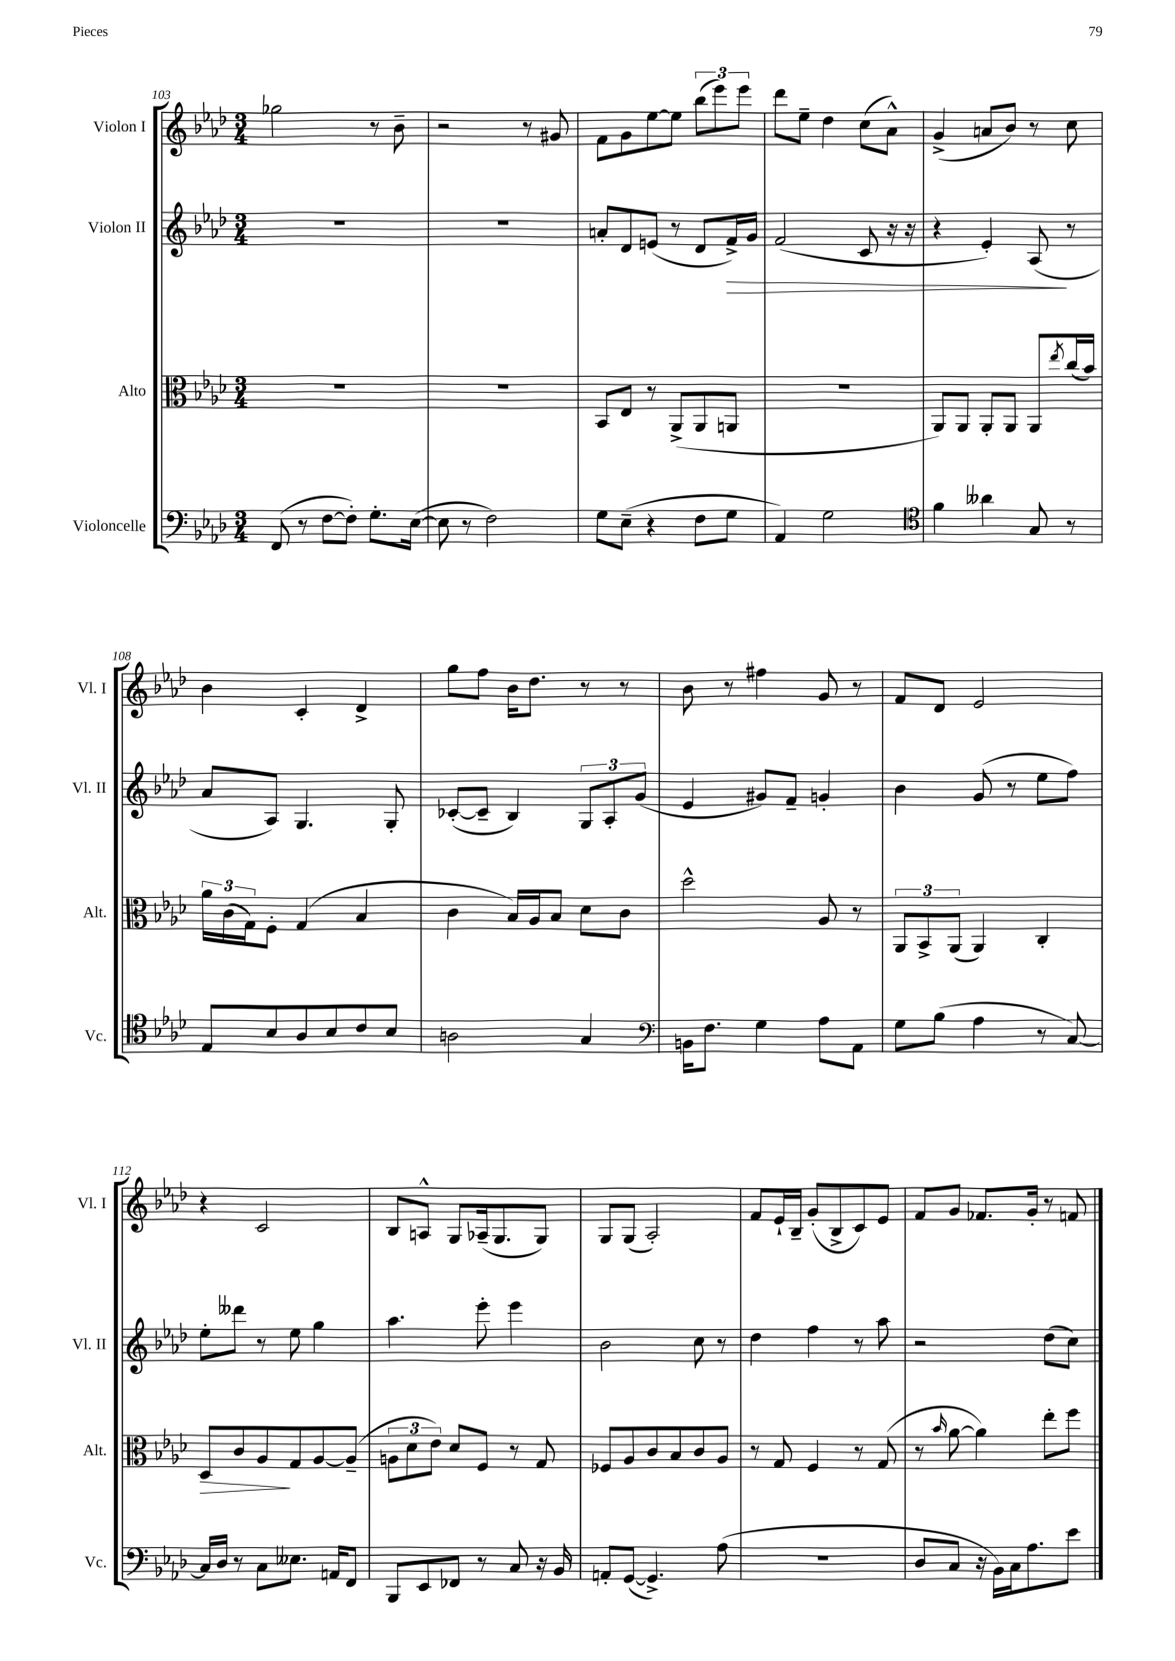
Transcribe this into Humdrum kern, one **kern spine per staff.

**kern	**kern	**dynam	**kern	**dynam	**kern
*part4	*part3	*part3	*part2	*part2	*part1
*staff4	*staff3	*staff3	*staff2	*staff2	*staff1
*I"Violoncelle	*I"Alto	*	*I"Violon II	*	*I"Violon I
*I'Vc.	*I'Alt.	*	*I'Vl. II	*	*I'Vl. I
*clefF4	*clefC3	*	*clefG2	*	*clefG2
*k[b-e-a-d-]	*k[b-e-a-d-]	*	*k[b-e-a-d-]	*	*k[b-e-a-d-]
*M3/4	*M3/4	*	*M3/4	*	*M3/4
=103	=103	=103	=103	=103	=103
(8FF/	2.r	.	2.r	.	2gg-X\
8r	.	.	.	.	.
[8F\L	.	.	.	.	.
8F'\J])	.	.	.	.	.
8.G'\L	.	.	.	.	8r
.	.	.	.	.	8b-~\
([16E-\Jk	.	.	.	.	.
=104	=104	=104	=104	=104	=104
8E-\]	2.r	.	2.r	.	2r
8r	.	.	.	.	.
2F\)	.	.	.	.	.
.	.	.	.	.	8r
.	.	.	.	.	8g#X/
=105	=105	=105	=105	=105	=105
8G\L	8BB-/L	.	8an'/L	.	8f\L
(8E-~\J	8E-/J	.	8d-/	.	8g\
4r	8r	.	(8en/J	.	[8ee-\
.	(8AA-^/L	.	8r	.	8ee-\J]
8F\L	8AA-/	.	8d-/L	.	(12bb-\L
.	.	.	.	.	12eee-\)
!	!	!	!	!LO:HP:b	!
8G\J	8AAn/J	.	16f^/L)	>	.
.	.	.	.	.	12eee-\J
.	.	.	16g/JJ	.	.
=106	=106	=106	=106	=106	=106
4AA-/)	2.r	.	(2f/	.	8ddd-\L
.	.	.	.	.	8ee-~\J
2G\	.	.	.	.	4dd-\
.	.	.	8c/	.	(8cc\L
.	.	.	16r	.	8a-^^\J)
.	.	.	16r	.	.
=107	=107	=107	=107	=107	=107
*clefC4	*	*	*	*	*
4f\	8AA-/L)	.	4r	.	(4g^/
.	8AA-/J	.	.	.	.
4a--X\	8AA-'/L	.	4e-'/)	.	8an/L
.	8AA-/J	.	.	.	8b-/J)
8G/	8AA-/L	.	(8A-/	.	8r
.	8qee-/	.	.	.	.
8r	(16cc/L	.	8r	]	8cc\
.	16b-/JJ)	.	.	.	.
!!LO:LB:g=z
=108	=108	=108	=108	=108	=108
8E-/L	24a-\LL	.	8a-/L	.	4b-\
.	(24c\	.	.	.	.
.	24G\J)	.	.	.	.
8B-/	8F'\J	.	8A-/J)	.	.
8A-/	(4G/	.	4.G/	.	4c'/
8B-/	.	.	.	.	.
8c/	4B-/	.	.	.	4d-^/
8B-/J	.	.	8G'/	.	.
=109	=109	=109	=109	=109	=109
2An\	4c\	.	([8c-X'/L	.	8gg\L
.	.	.	8c-~/J]	.	8ff\J
.	16B-/LL)	.	4B-/)	.	16b-\KL
.	16A-/J	.	.	.	8.dd-\J
.	8B-/J	.	.	.	.
4G/	8d-\L	.	12G/L	.	8r
.	.	.	12A-'/	.	.
.	8c\J	.	.	.	8r
.	.	.	(12g/J	.	.
=110	=110	=110	=110	=110	=110
*clefF4	*	*	*	*	*
16BBn\KL	2dd-^^\	.	4e-/	.	8b-\
8.F\J	.	.	.	.	.
.	.	.	.	.	8r
4G\	.	.	8g#X/L)	.	4ff#X\
.	.	.	8f~/J	.	.
8A-\L	8A-/	.	4gn'/	.	8g/
8AA-\J	8r	.	.	.	8r
=111	=111	=111	=111	=111	=111
8G\L	12AA-/L	.	4b-\	.	8f/L
.	12BB-^/	.	.	.	.
(8B-\J	.	.	.	.	8d-/J
.	(12AA-/J	.	.	.	.
4A-\	4AA-/)	.	(8g/	.	2e-/
.	.	.	8r	.	.
8r	4C'/	.	8ee-\L	.	.
[8C/)	.	.	8ff\J)	.	.
!!LO:LB:g=z
=112	=112	=112	=112	=112	=112
!	!	!LO:HP:b	!	!	!
16C/LL]	8D-/L	>	8ee-'\L	.	4r
16D-/JJ	.	.	.	.	.
8r	8c/	.	8ddd--X\J	.	.
8C\L	8A-/	.	8r	.	2c/
8.E--X\J	8G/	]	8ee-\	.	.
.	[8A-/	.	4gg\	.	.
16AAn/KL	.	.	.	.	.
8FF/J	(8A-~/J]	.	.	.	.
=113	=113	=113	=113	=113	=113
8BBB-/L	12An\L	.	4.aa-\	.	8B-/L
.	12d-\	.	.	.	.
8EE-/	.	.	.	.	8An^^/J
.	12e-\J)	.	.	.	.
8FF-X/J	8d-/L	.	.	.	8G/L
8r	8F/J	.	8eee-'\	.	(16A-X~/k
.	.	.	.	.	8.G/
8C/	8r	.	4eee-\	.	.
16r	8G/	.	.	.	8G/J)
16BB-/	.	.	.	.	.
=114	=114	=114	=114	=114	=114
8AAn'/L	8F-X/L	.	2b-\	.	8G/L
([8GG/J	8A-/	.	.	.	(8G/J
4.GG^/])	8c/	.	.	.	2A-'/)
.	8B-/	.	.	.	.
.	8c/	.	8cc\	.	.
(8A-\	8A-/J	.	8r	.	.
=115	=115	=115	=115	=115	=115
2.r	8r	.	4dd-\	.	8f/L
.	8G/	.	.	.	16e-`/L
.	.	.	.	.	16B-~/JJ
.	4F/	.	4ff\	.	(8g'/L
.	.	.	.	.	8B-^/
.	8r	.	8r	.	8c/)
.	(8G/	.	8aa-\	.	8e-/J
=116	=116	=116	=116	=116	=116
8D-/L	8r	.	2r	.	8f/L
.	16qqb-/	.	.	.	.
8C/J	[8a-\	.	.	.	8g/J
16r	4a-\])	.	.	.	8.f-X/L
16BB-\LL)	.	.	.	.	.
16C\J	.	.	.	.	.
8.A-\	.	.	.	.	16g'/Jk
.	8ee-'\L	.	(8dd-\L	.	8r
8e-\J	8ff\J	.	8cc\J)	.	8fn/
==	==	==	==	==	==
*-	*-	*-	*-	*-	*-
